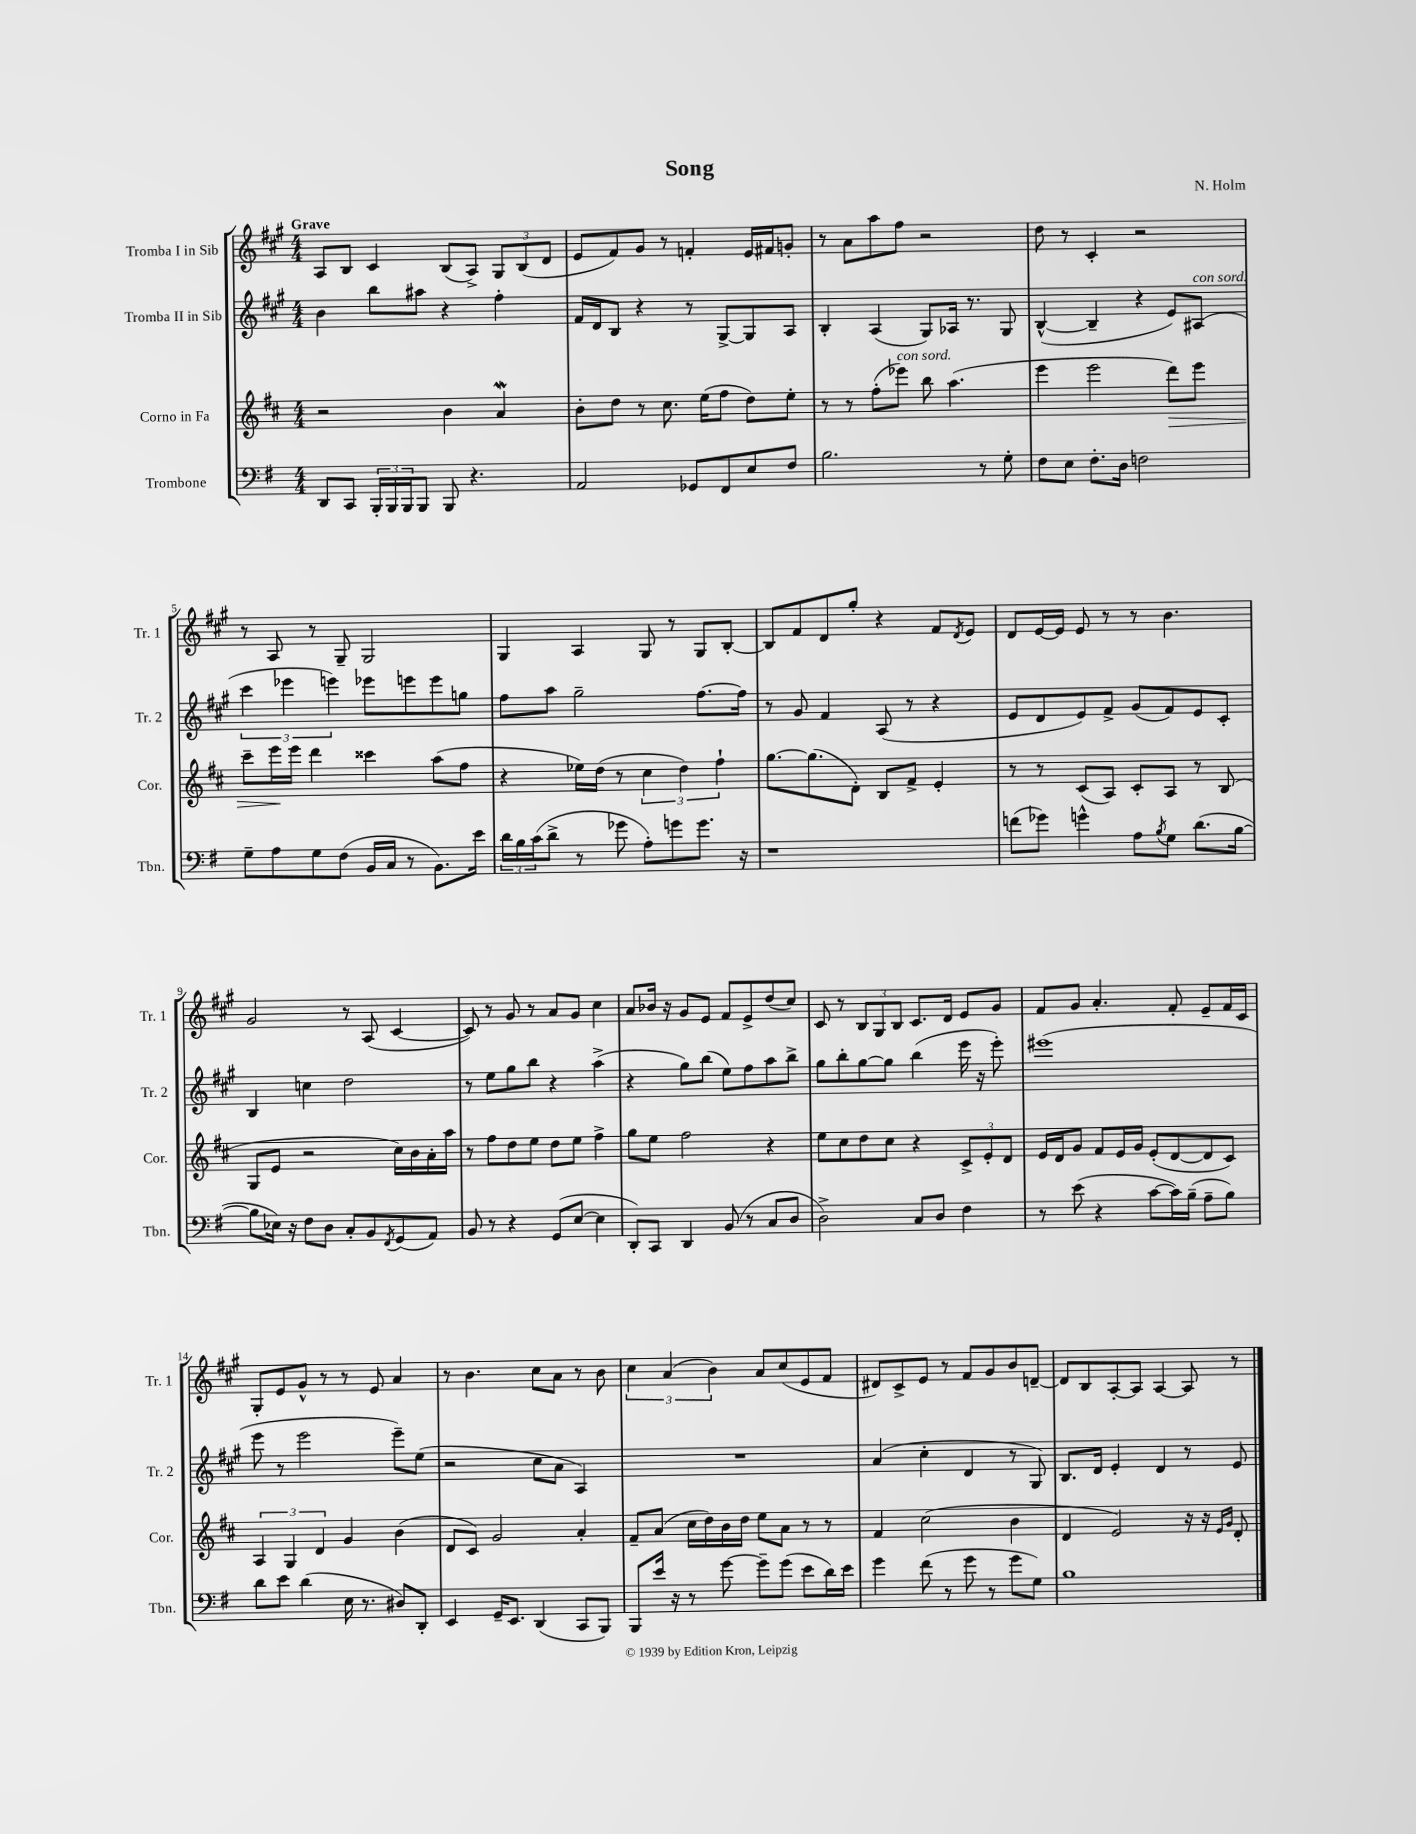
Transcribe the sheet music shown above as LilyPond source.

\header { title = "Song" composer = "N. Holm" }
<<
\new StaffGroup <<
\new Staff = "s0" \with { instrumentName = "Tromba I in Sib" shortInstrumentName = "Tr. 1" } {
    \clef treble \key a \major \numericTimeSignature \time 4/4 \tempo "Grave"
    a8 b8 cis'4 b8( a8->) \tuplet 3/2 { gis8 b8( d'8 } |
    e'8 fis'8) gis'8 r8 f'4-. e'16 fis'16 g'8-. |
    r8 a'8 a''8 fis''8 r2 |
    d''8 r8 cis'4-. r2 |
    r8 a8 r8 gis8-- gis2 |
    gis4 a4 gis8 r8 gis8 b8~-. |
    b8 fis'8 d'8 gis''8-. r4 fis'8 \acciaccatura { d'8 } e'8 |
    d'8 e'16~ e'16 e'8 r8 r8 b'4. |
    gis'2 r8 a8( cis'4~ |
    cis'8) r8 gis'8 r8 a'8 gis'8 cis''4 |
    a'8 bes'16 r16 gis'8 e'8 fis'8 e'8-> d''8( cis''8) |
    cis'8 r8 \tuplet 3/2 { b8 gis8 b8 } cis'8. d'16 e'8 gis'8 |
    fis'8 gis'8 a'4.-. fis'8-. e'8-- fis'16 cis'16 |
    gis8-. e'8 gis'8-^ r8 r8 e'8 a'4 |
    r8 b'4. cis''8 a'8 r8 b'8 |
    \tuplet 3/2 { cis''4 a'4( b'4) } a'8 cis''8( e'8 fis'8 |
    dis'8) cis'8-> e'8 r8 fis'8 gis'8 b'8 d'8~-- |
    d'8 b8 a8~-. a8 a4~ a8 r8 \bar "|." |
}
\new Staff = "s1" \with { instrumentName = "Tromba II in Sib" shortInstrumentName = "Tr. 2" } {
    \clef treble \key a \major \numericTimeSignature \time 4/4
    b'4 b''8 ais''8 r4 fis''4-. |
    fis'16 d'16 b8 r4 r8 gis8~-> gis8 a8 |
    b4-. a4( gis8) aes16 r8. gis8 |
    b4~-^( b4-- r4 e'8) ais8^\markup { \italic "con sord." }( |
    \tuplet 3/2 { cis'''4 ees'''4 e'''4) } ees'''8 e'''8 e'''8 g''8 |
    fis''8 a''8 gis''2-- fis''8.~ fis''16 |
    r8 gis'8 fis'4 a8( r8 r4 |
    e'8 d'8 e'8) fis'8-> gis'8( fis'8) e'8 cis'8-. |
    b4 c''4 d''2 |
    r8 e''8 gis''8 b''8 r4 a''4->( |
    r4 gis''8) b''8( e''8) fis''8 a''8 b''8-> |
    gis''8 b''8-. gis''8~ gis''8 b''4( e'''16 r16 e'''8-.) |
    eis'''1( |
    e'''8 r8 e'''2 e'''8--) e''8( |
    r2 cis''8 a'8 a4) |
    R1 |
    a'4( cis''4-. d'4 r8 gis8) |
    b8. d'16 e'4-. d'4 r8 e'8 \bar "|." |
}
\new Staff = "s2" \with { instrumentName = "Corno in Fa" shortInstrumentName = "Cor." } {
    \clef treble \key d \major \numericTimeSignature \time 4/4
    r2 b'4 a'4\mordent |
    b'8-. d''8 r8 cis''8. e''16( fis''8 d''8) e''8-. |
    r8 r8 fis''8-.( ees'''8^\markup { \italic "con sord." }) b''8 a''4.( |
    e'''4 e'''2 d'''8\>) e'''8 |
    cis'''8-- e'''16\! e'''16 d'''4 cisis'''4 a''8( fis''8 |
    r4 ees''16) d''16( r8 \tuplet 3/2 { cis''4 d''4) fis''4-! } |
    g''8.~ g''8.( d'8-.) b8 fis'8-> e'4-. |
    r8 r8 cis'8( a8) cis'8-. a8 r8 b8( |
    g8 e'8 r2 cis''16) b'16 a'16-. a''16 |
    r8 fis''8 d''8 e''8 d''8 e''8 fis''4-> |
    g''8 e''8 fis''2 r4 |
    e''8 cis''8 d''8 cis''8 r4 \tuplet 3/2 { cis'8-> e'8-. d'8 } |
    e'16 d'16 g'8 fis'8 e'16 g'16 e'8-.( d'8~ d'8 cis'8) |
    \tuplet 3/2 { a4 g4 d'4 } g'4 b'4( |
    d'8 cis'8) g'2 a'4-. |
    fis'8-- a'8( cis''16 d''16) b'16 d''16 e''8 a'8 r8 r8 |
    fis'4 cis''2( b'4 |
    d'4 e'2) r16 r16 \grace { e'16 g'16 } d'8-. \bar "|." |
}
\new Staff = "s3" \with { instrumentName = "Trombone" shortInstrumentName = "Tbn." } {
    \clef bass \key g \major \numericTimeSignature \time 4/4
    d,8 c,8 \tuplet 3/2 { b,,16-. b,,16 b,,16 } b,,8 b,,8 r4. |
    a,2 ges,8 fis,8 e8 fis8 |
    b2. r8 g8-. |
    fis8 e8 fis8.-. d16 f2 |
    g8-- a8 g8 fis8( b,16 c16 r8 b,8.) e'16 |
    \tuplet 3/2 { d'16 b16 c'16( } d'8-> r8 ges'8 a8-.) g'8 g'8. r16 |
    r1 |
    f'8( ges'8) g'4-^ a8 \acciaccatura { b8 } g8 d'8.( b16~ |
    b8 ees16) r16 fis8 d8 c8-. b,8 \acciaccatura { fis,8 } g,8( a,8) |
    b,8 r8 r4 g,8( e8~ e4 |
    d,8-.) c,8 d,4 b,8( r8 c8 d8 |
    d2->) c8 d8 fis4 |
    r8 e'8( r4 c'8~ c'16) b16--( a8-- b8) |
    d'8 e'8 d'4( e16 r8. dis8) d,8-. |
    e,4 g,16-- e,8. d,4( c,8 b,,8) |
    b,,8 e'16 r16 r8 g'8~ g'8-- g'8( e'8 d'16) e'16 |
    g'4 fis'8( r8 g'8 r8 g'8 g8) |
    b1 \bar "|." |
}
>>
>>
